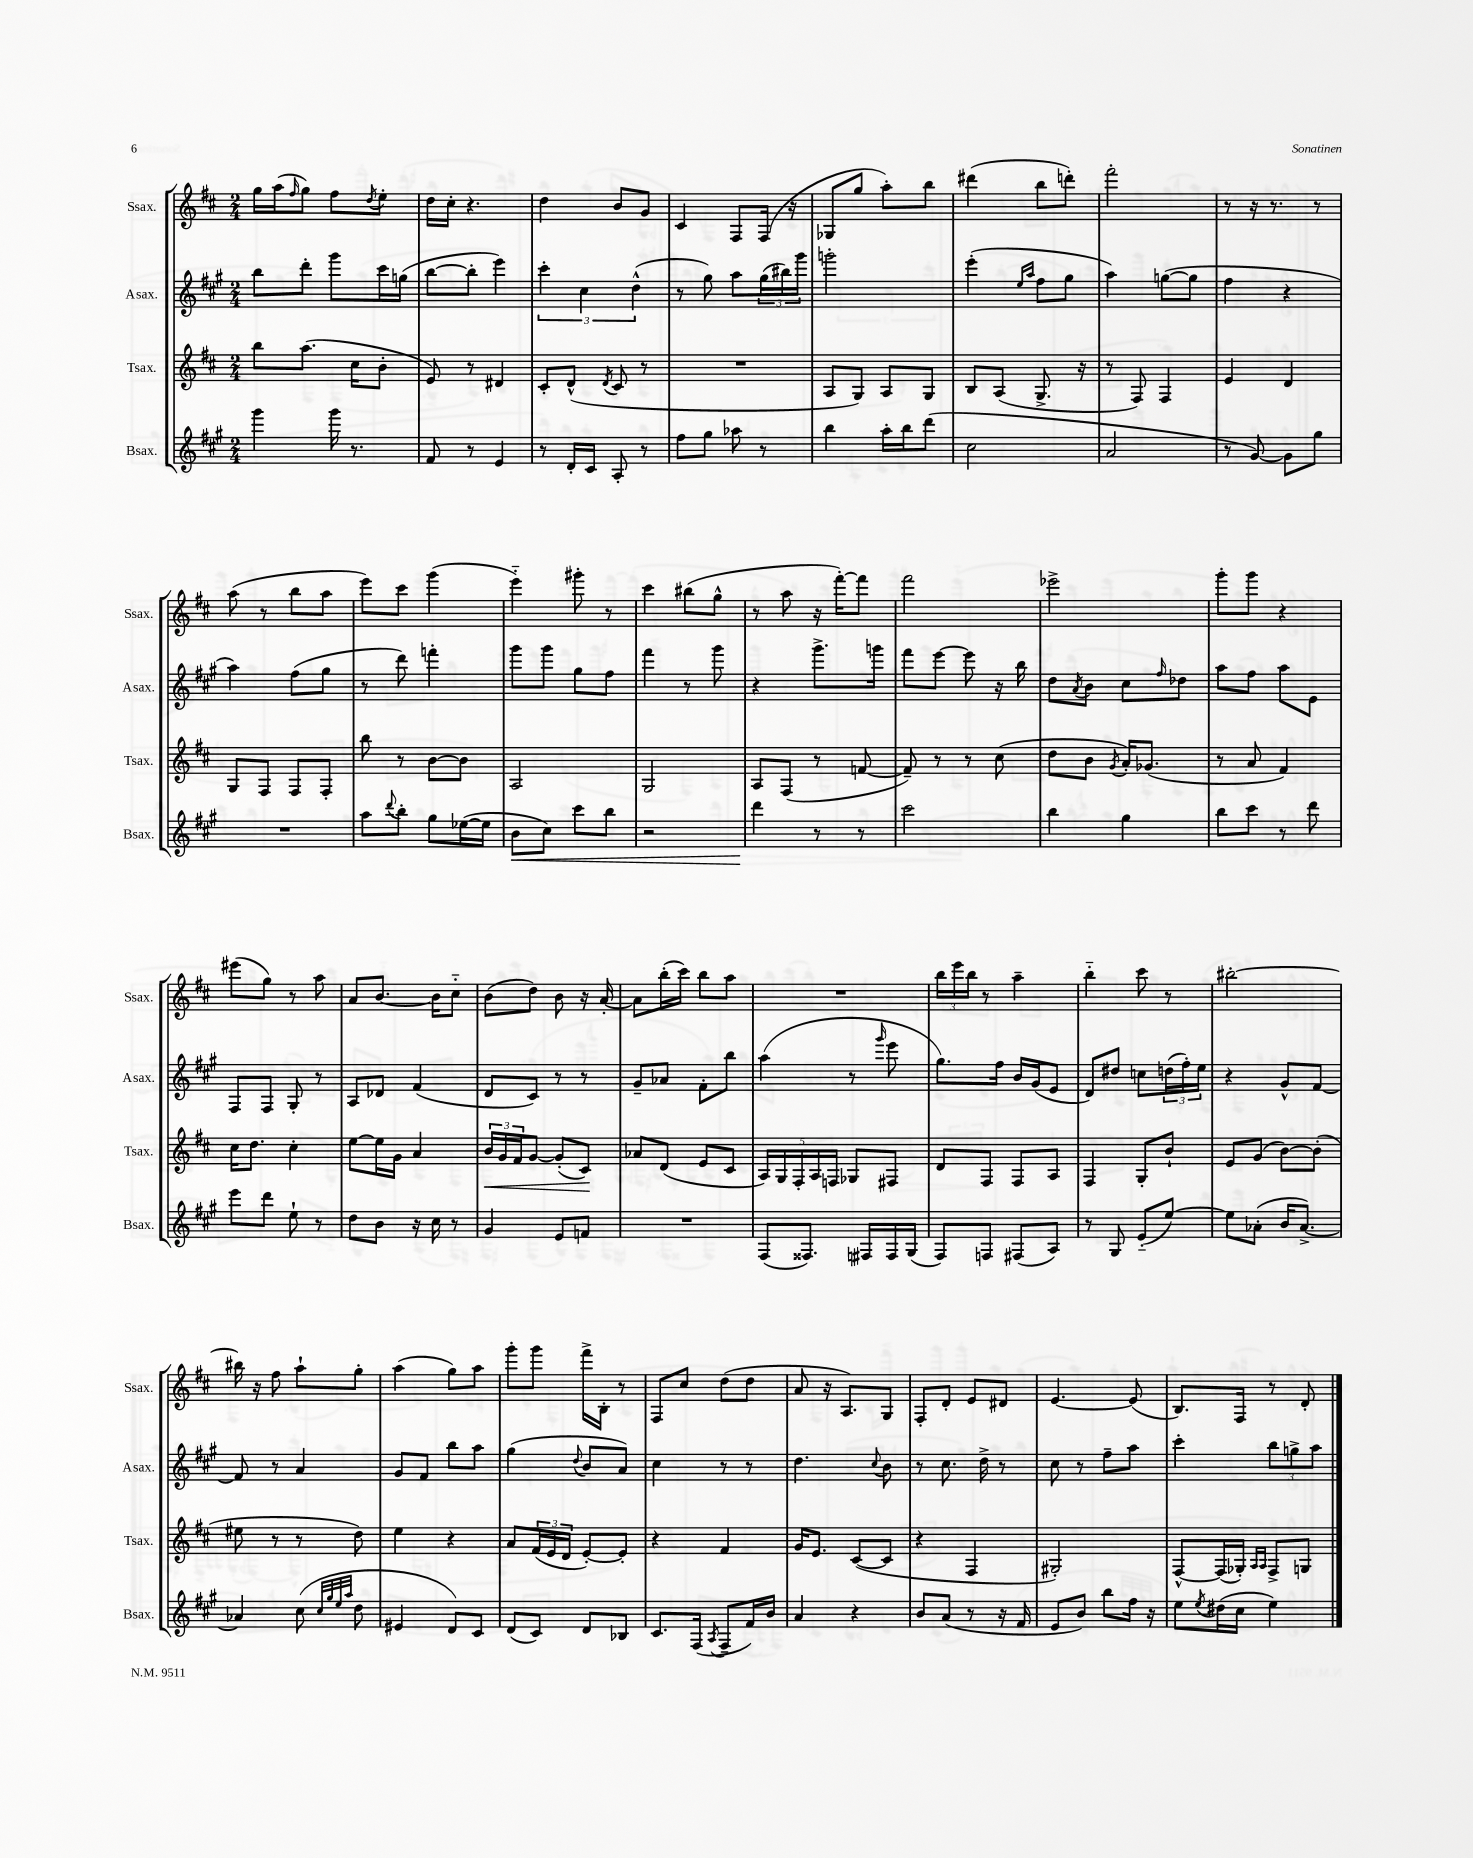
<<
\new StaffGroup <<
\new Staff = "s0" \with { instrumentName = "Ssax." shortInstrumentName = "Ssax." } {
    \clef treble \key d \major \numericTimeSignature \time 2/4
    g''16 a''16( \grace { fis''16 } g''8) fis''8 \acciaccatura { d''8 } e''8-. |
    d''16 cis''16-. r4. |
    d''4 b'8 g'8 |
    cis'4 fis8 fis16( r16 |
    ges8 g''8 a''8-.) b''8 |
    dis'''4( b''8 d'''8-.) |
    fis'''2-. |
    r8 r16 r8. r8 |
    a''8( r8 b''8 a''8 |
    e'''8) cis'''8 g'''4( |
    e'''4-_) gis'''8-. r8 |
    cis'''4 bis''8( g''8-^ |
    r8 a''8 r16 fis'''16~-.) fis'''8 |
    fis'''2 |
    ees'''2-> |
    g'''8-. g'''8 r4 |
    eis'''8( g''8) r8 a''8 |
    a'8 b'8.~ b'16 cis''8-_ |
    b'8( d''8) b'8 r16 a'16~-. |
    a'8 b''16-.( cis'''16) b''8 a''8 |
    R2 |
    \tuplet 3/2 { b''16 e'''16 b''16 } r8 a''4-- |
    b''4-_ cis'''8 r8 |
    bis''2~-. |
    bis''16 r16 fis''8 a''8-! g''8-. |
    a''4( g''8) a''8 |
    g'''8-. g'''8 fis'''16-> b16-. r8 |
    fis8 cis''8 d''8( d''8 |
    a'8 r16 a8.) g8 |
    fis8-. d'8-. e'8 dis'8 |
    e'4.~ e'8( |
    b8.) fis16 r8 d'8-. \bar "|." |
}
\new Staff = "s1" \with { instrumentName = "Asax." shortInstrumentName = "Asax." } {
    \clef treble \key a \major \numericTimeSignature \time 2/4
    b''8 d'''8-. gis'''8 cis'''16 g''16( |
    b''8~ b''8-. e'''4) |
    \tuplet 3/2 { cis'''4-. cis''4 d''4-^( } |
    r8 gis''8) a''8 \tuplet 3/2 { gis''16( bis''16) gis'''16 } |
    g'''2-. |
    e'''4-.( \grace { e''16 a''16 } fis''8 gis''8 |
    a''4) g''8~( g''8 |
    fis''4 r4 |
    a''4) fis''8( gis''8 |
    r8 d'''8) f'''4-. |
    gis'''8 gis'''8 gis''8 fis''8 |
    fis'''4 r8 gis'''8 |
    r4 gis'''8.-> g'''16 |
    fis'''8 e'''8~ e'''8 r16 b''16 |
    d''8 \acciaccatura { a'8 } b'8 cis''8 \grace { fis''16 } des''8 |
    a''8 fis''8 a''8 e'8 |
    fis8 fis8 gis8-. r8 |
    a8 des'8 fis'4( |
    d'8 cis'8) r8 r8 |
    gis'8-- aes'8 fis'8-. b''8 |
    a''4( r8 \grace { gis'''16 } e'''8 |
    gis''8.) fis''16 b'16 gis'16( e'8 |
    d'8) dis''8 c''8 \tuplet 3/2 { d''16( fis''16-.) e''16 } |
    r4 gis'8-^ fis'8~ |
    fis'8 r8 a'4 |
    gis'8 fis'8 b''8 a''8 |
    gis''4( \appoggiatura { d''8 } b'8 a'8) |
    cis''4 r8 r8 |
    d''4. \appoggiatura { cis''8 } b'8 |
    r8 cis''8. d''16-> r8 |
    cis''8 r8 fis''8-- a''8 |
    cis'''4-. \tuplet 3/2 { b''8 g''8-> a''8 } \bar "|." |
}
\new Staff = "s2" \with { instrumentName = "Tsax." shortInstrumentName = "Tsax." } {
    \clef treble \key d \major \numericTimeSignature \time 2/4
    b''8 a''8.( cis''16 b'8-. |
    e'8) r8 dis'4 |
    cis'8-. d'8-^( \acciaccatura { d'8 } cis'8 r8 |
    R2 |
    a8 g8) a8 g8 |
    b8 a8( g8.-> r16 |
    r8 fis8) fis4 |
    e'4 d'4 |
    g8 fis8 fis8 fis8-. |
    b''8 r8 b'8~ b'8 |
    a2 |
    g2 |
    a8 fis8( r8 f'8~ |
    f'8--) r8 r8 cis''8( |
    d''8 b'8 \acciaccatura { g'8 } a'16-.) ges'8.( |
    r8 a'8 fis'4) |
    cis''16 d''8. cis''4-. |
    e''8~ e''16 g'16 a'4 |
    \tuplet 3/2 { b'16\< g'16 fis'16 } g'8~ g'8-.( cis'8\!) |
    aes'8 d'8( e'8 cis'8 |
    \tuplet 5/4 { a16) g16 fis16-. a16 f16 } ges8 fis8 |
    d'8 fis8 fis8 a8 |
    fis4 g8-. b'8-! |
    e'8 g'8( b'8~) b'8-.( |
    eis''8 r8 r8 d''8) |
    e''4 r4 |
    a'8 \tuplet 3/2 { fis'16( e'16 d'16 } e'8~-.) e'8-. |
    r4 fis'4 |
    g'16 e'8. cis'8~( cis'8 |
    r4 fis4 |
    gis2-.) |
    fis8~-^ fis16( ges16-.) \grace { a16 a16 } fis8-> g8 \bar "|." |
}
\new Staff = "s3" \with { instrumentName = "Bsax." shortInstrumentName = "Bsax." } {
    \clef treble \key a \major \numericTimeSignature \time 2/4
    gis'''4 gis'''16 r8. |
    fis'8 r8 e'4 |
    r8 d'16-. cis'16 a8-. r8 |
    fis''8 gis''8 aes''8 r8 |
    b''4 a''16-. b''16 d'''8( |
    cis''2 |
    a'2 |
    r8 gis'8~) gis'8 gis''8 |
    R2 |
    a''8 \appoggiatura { d'''8 } b''8-. gis''8 ees''16~( ees''16 |
    b'8\< cis''8) cis'''8 b''8 |
    r2 |
    d'''4\! r8 r8 |
    cis'''2 |
    b''4 gis''4 |
    b''8 cis'''8 r8 d'''8 |
    e'''8 d'''8 e''8-! r8 |
    d''8 b'8 r16 cis''16 r8 |
    gis'4 e'8 f'8 |
    R2 |
    fis8( fisis8.) fis16 fis16 gis16( |
    fis8) f8 fis8( a8) |
    r8 gis8 e'8-_( e''8~) |
    e''8 aes'8-.( b'16 aes'8.~->) |
    aes'4 cis''8( \grace { cis''32 gis''32 e''32 a''32 } d''8 |
    eis'4 d'8) cis'8 |
    d'8( cis'8) d'8 bes8 |
    cis'8. fis16( \acciaccatura { a8 } fis8-- fis'16) b'16 |
    a'4 r4 |
    b'8 a'8( r8 r16 fis'16 |
    e'8 b'8) b''8 fis''16 r16 |
    e''8 \acciaccatura { e''8 } dis''16( cis''16 e''4) \bar "|." |
}
>>
>>
\layout { \context { \Score \remove "Bar_number_engraver" } }
